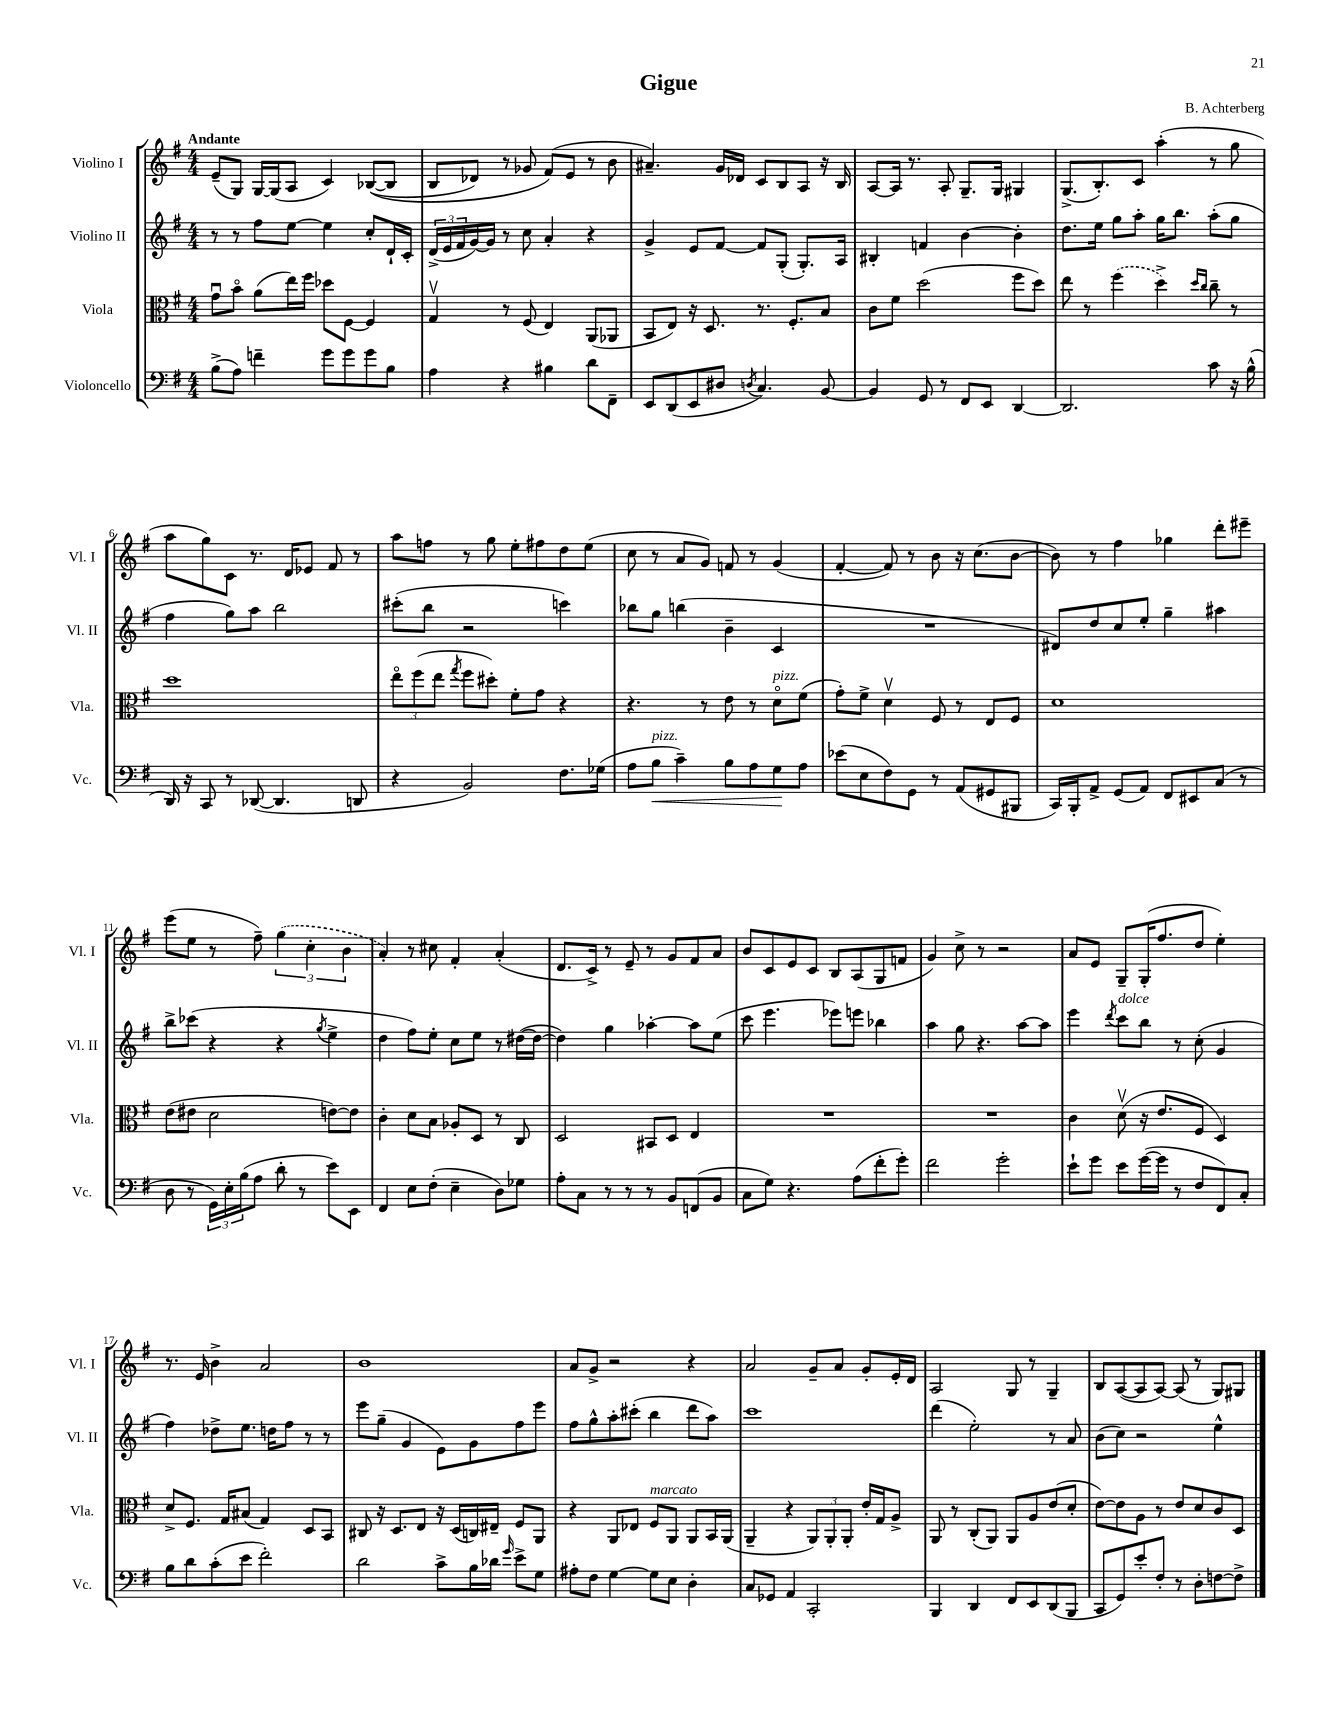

**kern	**kern	**kern	**kern
*staff4	*staff3	*staff2	*staff1
*clefF4	*clefC3	*clefG2	*clefG2
*k[f#]	*k[f#]	*k[f#]	*k[f#]
*M4/4	*M4/4	*M4/4	*M4/4
(8B^	8gu	8r	(8e~
8A)	8bo	8r	8G)
4f~	(8a	8ff#	[16G
.	.	.	(16G]
.	16ee)	[8ee	8A
.	16ff#	.	.
8g	8dd-	4ee]	4c)
8g	[8F#	.	.
8g	4F#]	8cc'	&(([8B-
8B	.	16d`	8B-]
.	.	16c'	.
=	=	=	=
4A	4Gv	(24d^	8B
.	.	24e	.
.	.	24f#	.
.	.	[16g)	8d-)
.	.	16g]	.
4r	8r	8r	8r
.	(8F#	8cc	8g-
4B#	4E)	4a'	(8f#&)
.	.	.	8e
8d	(8AA	4r	8r
8FF#~	8AA-	.	8b
=	=	=	=
8EE	8BB	4g^	4.a#~)
(8DD	8E)	.	.
8EE	16r	8e	.
.	8.D	.	.
8D#	.	[8f#	16g
.	.	.	16d-
8qD	.	.	.
4.C)	8.r	8f#]	8c
.	.	(8G'	8B
.	8.F#'	.	.
.	.	8.G')	8A
[8BB	8B	.	16r
.	.	16A	16B
=	=	=	=
4BB]	8c	4B#'	[8A
.	8f#	.	16A]
.	.	.	8.r
8GG	(2dd	4f	.
8r	.	.	8A'
8FF#	.	[4b	8.G~
8EE	.	.	.
.	.	.	16G
[4DD	8ff#	4b']	4G#
.	8dd)	.	.
=	=	=	=
2.DD]	8ee	8.dd	(8.G^
.	8r	.	.
.	.	16ee	8.B')
.	(4ff#	8gg	.
.	.	8aa'	8c
.	4dd^)	16gg	(4aa'
.	.	8.bb	.
.	16qqdd	.	.
.	16qqcc	.	.
8c	8cc~	(8aa'	8r
16r	8r	8gg	8gg
(16B^^	.	.	.
=	=	=	=
16DD)	1dd	4ff#	8aa
16r	.	.	.
8CC	.	.	8gg)
8r	.	8gg)	8c
([8DD-	.	8aa	8.r
4.DD-]	.	2bb	.
.	.	.	16d
.	.	.	8e-
.	.	.	8f#
8DD	.	.	8r
=	=	=	=
4r	12eeo	(8ccc#'	8aa
.	(12ff#	.	.
.	.	8bb	8ff
.	12ee	.	.
.	8qgg	.	.
2BB)	8ff#	2r	8r
.	8dd#')	.	8gg
.	8f#'	.	8ee'
.	8g	.	8ff#
8.F#	4r	4ccc)	8dd
.	.	.	(8ee
(16G-	.	.	.
=	=	=	=
8A	4.r	8bb-	8cc
8B	.	8gg	8r
4c~)	.	(4bb	8a
.	8r	.	8g)
8B	8e	4b~	8f
8A	8r	.	8r
8G	8do	4c	(4g
8A	(8f#	.	.
=	=	=	=
(8e-	8g')	1r	[4f#'
8E	8f#^	.	.
8F#)	4dv	.	8f#])
8GG	.	.	8r
8r	8F#	.	8b
(8AA	8r	.	16r
.	.	.	(8.cc
8GG#	8E	.	.
8BBB#	8F#	.	[8b
=	=	=	=
16CC)	1d	8d#)	8b])
16BBB'	.	.	.
8AA^	.	8dd	8r
(8GG	.	8cc	4ff#
8AA)	.	8ee'	.
8FF#	.	4gg~	4gg-
8EE#	.	.	.
(8C	.	4aa#	8ddd'
8r	.	.	8eee#~
=	=	=	=
8D	(8e	8bb^	(8eee
8r	8e#	(8ccc-	8ee
24GG)	2d	4r	8r
24E'	.	.	.
(24B	.	.	.
8A	.	.	8ff#~)
8d'	.	4r	(6gg
8r	.	.	.
.	.	.	6cc'
.	.	8qgg	.
8e)	[8e)	4ee^	.
.	.	.	6b
8EE	8e]	.	.
=	=	=	=
4FF#	4c'	4dd	4a')
8E	8d	8ff#)	8r
(8F#'	8B	8ee'	8cc#
4E~	8A-'	8cc	4f#'
.	8D	8ee	.
8D)	8r	8r	(4a'
8G-	8C	([16dd#	.
.	.	16dd#_	.
=	=	=	=
8A'	2D	4dd#])	8.d
8C	.	.	.
.	.	.	16c^)
8r	.	4gg	8r
8r	.	.	8e~
8r	8BB#	[4aa-'	8r
8BB	8D	.	8g
(8FF	4E	8aa-]	8f#
8BB	.	(8ee	8a
=	=	=	=
8C	1r	8ccc	8b
8G)	.	4.eee	8c
4.r	.	.	8e
.	.	.	8c
.	.	8eee-)	8B
(8A	.	8eee	(8A
8f#'	.	4bb-	8G
8g')	.	.	8f
=	=	=	=
2f#	1r	4aa	4g)
.	.	8gg	8cc^
.	.	4.r	8r
2g'	.	.	2r
.	.	[8aa	.
.	.	8aa]	.
=	=	=	=
8e`	4c	4eee	8a
8g	.	.	8e
.	.	8qddd	.
8e	(8dv	8ccc	8G~
([16g	16r	8bb	(16G'
16g]	8.e	.	8.ff#
8r	.	8r	.
8F#	8F#	(8cc'	8dd
8FF#)	4D)	4g	4ee')
8C'	.	.	.
=	=	=	=
8B	8d^	4ff#)	8.r
8d	8.F#	.	.
.	.	.	16e
(8c'	.	8dd-^	4b^
.	16G	.	.
8e	(8B#	8.ee	.
2f#')	4G)	.	2a
.	.	16dd	.
.	.	8ff#	.
.	8D	8r	.
.	8BB	8r	.
=	=	=	=
2d	8C#	8eee	1b
.	16r	(8gg~	.
.	8.D	.	.
.	.	4g	.
.	8E	.	.
8c^	16r	8e)	.
.	(16D	.	.
16B	16C)	8g	.
16d-	16E#~	.	.
16qqg	.	.	.
8e^	8F#	8ff#	.
8G	8AA	8eee	.
=	=	=	=
8A#'	4r	8ff#	8a
8F#	.	8gg^^	8g^
[4G	8AA	8aa'	2r
.	8E-	(8ccc#'	.
8G]	8F#	4bb	.
8E	8AA	.	.
4D'	8AA	8ddd	4r
.	16BB	8aa)	.
.	(16AA	.	.
=	=	=	=
8C	4AA~	1ccc	2a
8GG-	.	.	.
4AA	4r	.	.
2CC'	12AA)	.	8g~
.	12AA'	.	.
.	.	.	8a
.	12AA'	.	.
.	16e'	.	8g'
.	16G	.	.
.	8A^	.	16e'
.	.	.	16d
=	=	=	=
4BBB	8AA	(4ddd	2A
.	8r	.	.
4DD	(8C'	2ee')	.
.	8AA)	.	.
8FF#	8AA	.	8G
8EE	8A	.	8r
(8DD	(8e	8r	4G~
8BBB	8d'	8a	.
=	=	=	=
8CC	[8e)	(8b	8B
8GG)	8e]	8cc)	([8A
8e'	8A	2r	8A]
8F#'	8r	.	[8A)
8r	8e	.	(8A]
8D'	8d	.	8r
[8F	8c	4ee^^	8G)
8F^]	8D	.	8G#
==	==	==	==
*-	*-	*-	*-
